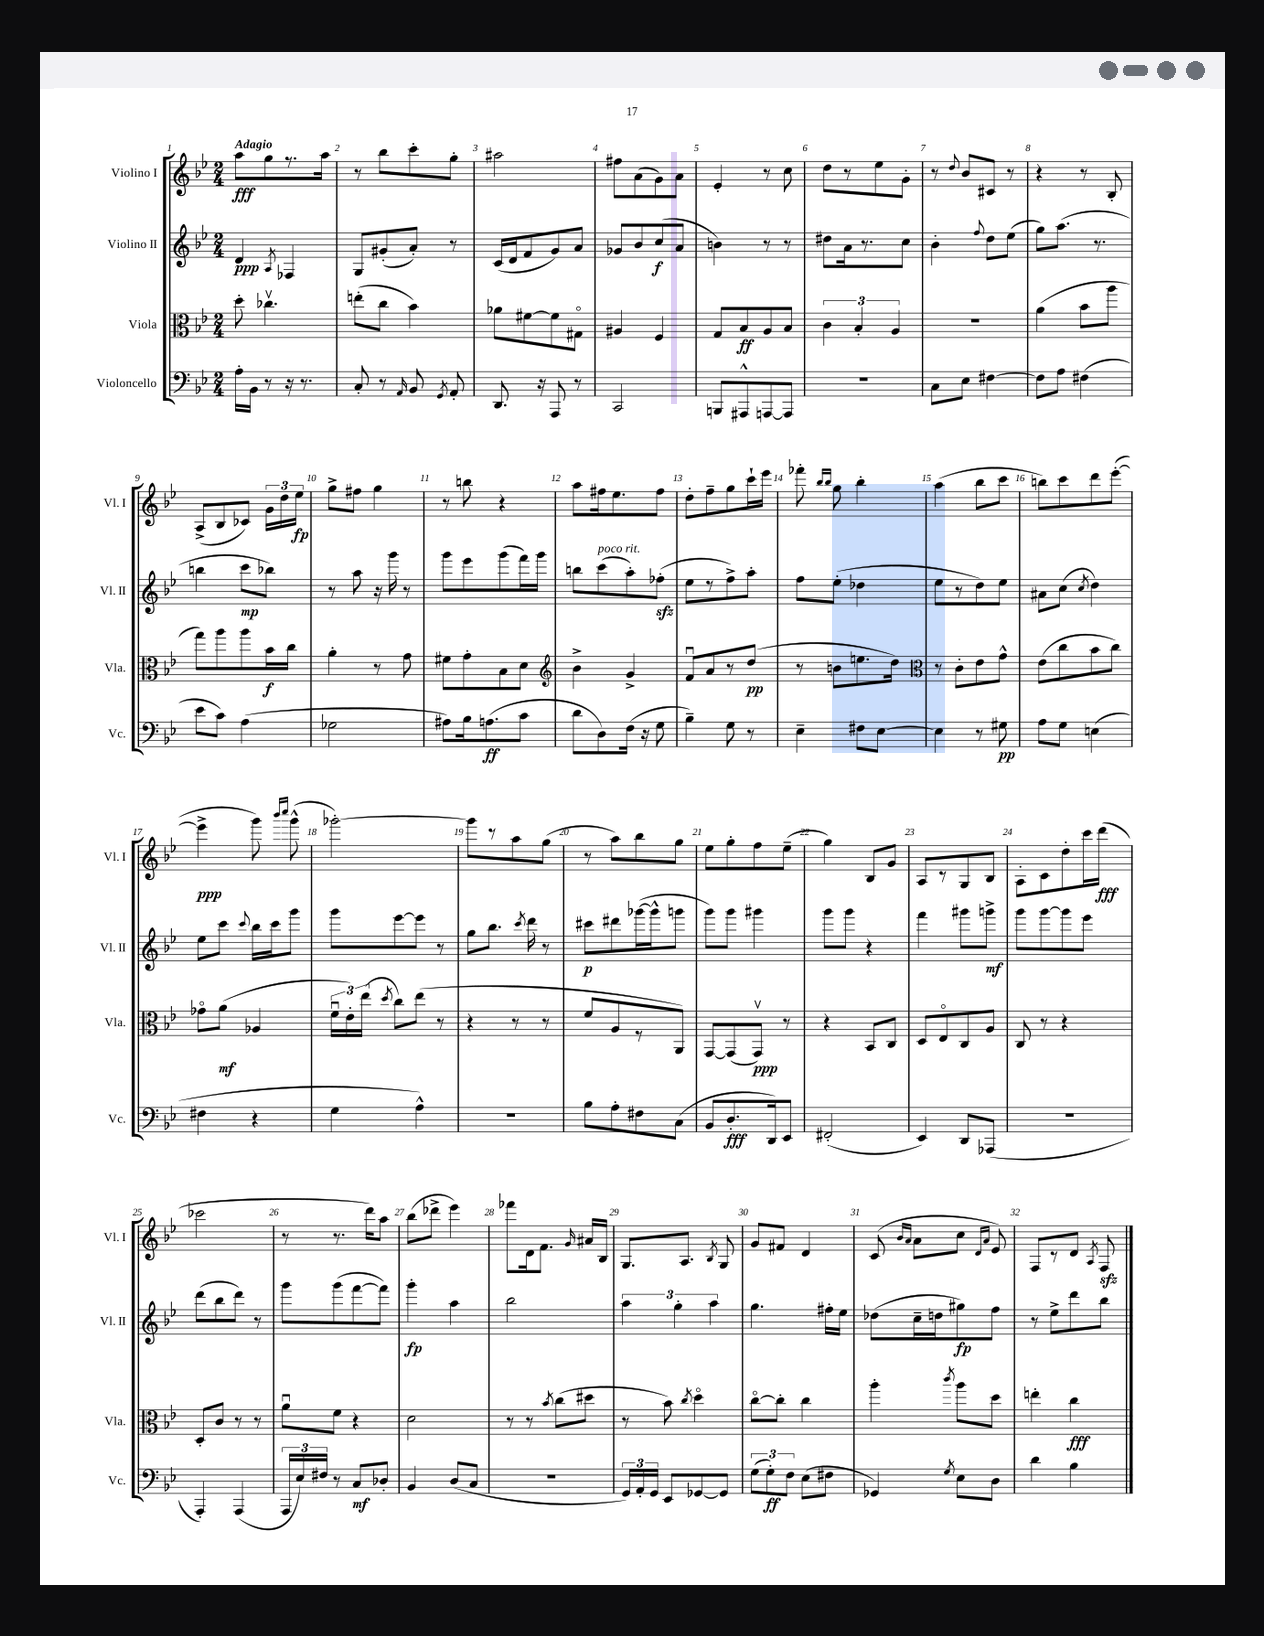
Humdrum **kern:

**kern	**dynam	**kern	**dynam	**kern	**dynam	**kern	**dynam
*part4	*part4	*part3	*part3	*part2	*part2	*part1	*part1
*staff4	*staff4	*staff3	*staff3	*staff2	*staff2	*staff1	*staff1
*I"Violoncello	*	*I"Viola	*	*I"Violino II	*	*I"Violino I	*
*I'Vc.	*	*I'Vla.	*	*I'Vl. II	*	*I'Vl. I	*
*clefF4	*	*clefC3	*	*clefG2	*	*clefG2	*
*k[b-e-]	*	*k[b-e-]	*	*k[b-e-]	*	*k[b-e-]	*
*M2/4	*	*M2/4	*	*M2/4	*	*M2/4	*
=1	=1	=1	=1	=1	=1	=1	=1
!	!	!	!	!	!	!LO:TX:a:B:t=Adagio	!
16A'\LL	.	8dd'\	.	4d/	ppp	8aa\L	fff
16BB-\JJ	.	.	.	.	.	.	.
8r	.	4.cc-Xv\	.	.	.	8gg\	.
.	.	.	.	8qA/	.	.	.
16r	.	.	.	4F-X/	.	8.r	.
8.r	.	.	.	.	.	.	.
.	.	.	.	.	.	16aa\Jk	.
=2	=2	=2	=2	=2	=2	=2	=2
8C'/	.	(8een'\L	.	8G/L	.	8r	.
8r	.	8cc\J	.	(8g#X'/	.	8bb-\L	.
16qqAA/	.	.	.	.	.	.	.
8BB-/	.	4b-\)	.	8a'/J)	.	8ccc'\	.
8qGG/	.	.	.	.	.	.	.
8AA'/	.	.	.	8r	.	8gg'\J	.
=3	=3	=3	=3	=3	=3	=3	=3
8.DD/	.	8a-X\L	.	(16c/LL	.	2aa#X\	.
.	.	.	.	16d/J	.	.	.
.	.	[8f#X\	.	8f/	.	.	.
16r	.	.	.	.	.	.	.
8AAA/	.	8f#\]	.	8g/)	.	.	.
8r	.	8G#X\J	.	8a/J	.	.	.
=4	=4	=4	=4	=4	=4	=4	=4
2CC/	.	4A#X/	.	8g-X/L	.	8ff#X\L	.
.	.	.	.	8b-/	.	(8a\	.
.	.	4F/	.	(8cc/	f	8g\)	.
.	.	.	.	8a/J	.	8a\J	.
=5	=5	=5	=5	=5	=5	=5	=5
8BBBn/L	.	8G/L	.	4bn\)	.	4e-'/	.
8AAA#X^^/	.	8B-/	ff	.	.	.	.
[8AAAn/	.	8A/	.	8r	.	8r	.
8AAA/J]	.	8B-/J	.	8r	.	8cc\	.
=6	=6	=6	=6	=6	=6	=6	=6
2r	.	6c\	.	8dd#X\L	.	8dd\L	.
.	.	.	.	16a\k	.	8r	.
.	.	6B-'/	.	.	.	.	.
.	.	.	.	8.r	.	.	.
.	.	.	.	.	.	8ee-\	.
.	.	6A/	.	.	.	.	.
.	.	.	.	8cc\J	.	8g'\J	.
=7	=7	=7	=7	=7	=7	=7	=7
8C\L	.	2r	.	4b-'\	.	8r	.
.	.	.	.	.	.	8qqdd/	.
8E-\J	.	.	.	.	.	8b-/L	.
.	.	.	.	8qqff/	.	.	.
[4F#X\	.	.	.	8dd\L	.	8c#X/J	.
.	.	.	.	(8ee-\J	.	8r	.
=8	=8	=8	=8	=8	=8	=8	=8
8F#\L]	.	(4a\	.	8gg\L)	.	4r	.
8A\J	.	.	.	(8.aa\J	.	.	.
(4F#X\	.	8b-\L	.	.	.	8r	.
.	.	.	.	8.r	.	.	.
.	.	8aa\J	.	.	.	8B-'/	.
!!LO:LB:g=z
=9	=9	=9	=9	=9	=9	=9	=9
8e-\L	.	8gg\L)	.	4bbn\	.	(8A^/L	.
8c\J)	.	8aa\	.	.	.	8B-/	.
(4A\	.	8aa\	.	8ccc\L	mp	8c-X/J)	.
.	.	16b-\L	f	8bb-X\J)	.	24g\LL	.
.	.	.	.	.	.	24dd\	.
.	.	16cc\JJ	.	.	.	.	.
.	.	.	.	.	.	24ee-\JJ	fp
=10	=10	=10	=10	=10	=10	=10	=10
2G-X\	.	4a'\	.	8r	.	8gg^\L	.
.	.	.	.	8aa\	.	8ff#X\J	.
.	.	8r	.	16r	.	4gg\	.
.	.	.	.	16ggg\	.	.	.
.	.	8g\	.	8r	.	.	.
=11	=11	=11	=11	=11	=11	=11	=11
8A#X\L)	.	8f#X\L	.	8ggg\L	.	8r	.
16B-\k	.	8g'\	.	8eee-\	.	8bbn\	.
(8.An\	ff	.	.	.	.	.	.
.	.	8B-\	.	(8ggg\	.	4r	.
8c\J	.	8d\J	.	16fff\L)	.	.	.
.	.	.	.	16ggg\JJ	.	.	.
=12	=12	=12	=12	=12	=12	=12	=12
*	*	*clefG2	*	*	*	*	*
8d\L	.	4b-^\	.	8bbn\L	.	8aa\L	.
!	!	!	!	!LO:TX:a:i:t=poco rit.	!	!	!
8D\)	.	.	.	(8ccc\	.	16ff#X\k	.
.	.	.	.	.	.	8.ee-\	.
(16F\Jk	.	4g^/	.	8aa'\)	.	.	.
16r	.	.	.	.	.	.	.
8G\	.	.	.	(8ff-Xzz'\J	.	8ff#\J	.
=13	=13	=13	=13	=13	=13	=13	=13
4B-~\)	.	8fu/L	.	8ee-\L	.	8dd'\L	.
.	.	8a/	.	8r	.	8ff~\	.
8G\	.	8r	.	8ff^\)	.	8gg\	.
8r	.	(8dd/J	pp	8aa'\J	.	16ccc`\L	.
.	.	.	.	.	.	16eee-\JJ	.
=14	=14	=14	=14	=14	=14	=14	=14
4E-~\	.	8r	.	8ff\L	.	8fff-X'\	.
.	.	.	.	.	.	16qqbb-/LL	.
.	.	.	.	.	.	16qqbb-/JJ	.
.	.	8bn\L	.	(8ee-'\J	.	8gg\	.
8F#X\L	.	8.een\	.	4dd-X\	.	4bb-'\	.
[8E-\J	.	.	.	.	.	.	.
.	.	16dd\Jk)	.	.	.	.	.
=15	=15	=15	=15	=15	=15	=15	=15
*	*	*clefC3	*	*	*	*	*
4E-\]	.	8r	.	8ee-\L	.	(4aa\	.
.	.	8c'\L	.	8r	.	.	.
8r	.	8e-\	.	8dd\)	.	8bb-\L	.
8G#X\	pp	8g^^\J	.	8ee-\J	.	8ccc\J	.
=16	=16	=16	=16	=16	=16	=16	=16
8A\L	.	(8e-\L	.	8a#X\L	.	8bbn\L)	.
8G\J	.	8cc\	.	(8cc\J	.	8ccc\	.
.	.	.	.	8qcc/	.	.	.
(4En\	.	8b-\	.	4dd\)	.	8ddd\	.
.	.	8cc\J)	.	.	.	([8eee-'\J	.
!!LO:LB:g=z
=17	=17	=17	=17	=17	=17	=17	=17
4F#X\	.	8g-X\L	.	8ee-\L	.	4eee-^\]	ppp
.	.	(8a\J	mf	8ccc\J	.	.	.
.	.	.	.	8qqccc/	.	.	.
4r	.	4A-X/	.	16bb-\LL	.	8ggg\)	.
.	.	.	.	16ccc\J	.	.	.
.	.	.	.	.	.	16qqbbb-/LL	.
.	.	.	.	.	.	16qqcccc/JJ	.
.	.	.	.	8ggg\J	.	(8ggg^^\	.
=18	=18	=18	=18	=18	=18	=18	=18
4G\	.	24fu\LL	.	8ggg\L	.	[2ggg-X'\)	.
.	.	24e-'\)	.	.	.	.	.
.	.	(24ee-\JJ	.	.	.	.	.
.	.	8qdd/	.	.	.	.	.
.	.	8cc\L)	.	[8eee-\	.	.	.
4A^^\)	.	(8ee-\J	.	8eee-\J]	.	.	.
.	.	8r	.	8r	.	.	.
=19	=19	=19	=19	=19	=19	=19	=19
2r	.	4r	.	8gg\L	.	8ggg-\L]	.
.	.	.	.	8.bb-\J	.	8r	.
.	.	8r	.	.	.	8aa\	.
.	.	.	.	8qccc/	.	.	.
.	.	.	.	16ddd\	.	.	.
.	.	8r	.	8r	.	(8gg\J	.
=20	=20	=20	=20	=20	=20	=20	=20
8B-\L	.	8f/L	.	8ccc#X\L	p	8r	.
8A'\	.	8A/	.	8ddd#X\	.	8aa\L)	.
8F#X\	.	8r	.	([16ggg-X\L	.	8bb-\	.
.	.	.	.	16ggg-^^\J]	.	.	.
(8C\J	.	8AA/J)	.	8gggn\J	.	8gg\J	.
=21	=21	=21	=21	=21	=21	=21	=21
8BB-/L	.	[8GG/L	.	8ggg\L)	.	8ee-\L	.
8.D'/	fff	(8GG/]	.	8ggg\J	.	8gg'\	.
.	.	8GGv/J)	ppp	4ggg#X\	.	8ff\	.
16DD/k)	.	.	.	.	.	.	.
8EE-/J	.	8r	.	.	.	(8ee-~\J	.
=22	=22	=22	=22	=22	=22	=22	=22
(2FF#X'/	.	4r	.	8ggg\L	.	4gg\)	.
.	.	.	.	8ggg\J	.	.	.
.	.	8BB-/L	.	4r	.	8B-/L	.
.	.	8C/J	.	.	.	8g/J	.
=23	=23	=23	=23	=23	=23	=23	=23
4EE-/)	.	8D/L	.	4fff\	.	8A/L	.
.	.	8E-/	.	.	.	8r	.
8DD/L	.	8C/	.	8ggg#X\L	.	8G/	.
(8AAA-X/J	.	8A/J	.	8gggn^\J	mf	8B-/J	.
=24	=24	=24	=24	=24	=24	=24	=24
2r	.	8C/	.	8ggg\L	.	8A'\L	.
.	.	8r	.	[8ggg\	.	8c\	.
.	.	4r	.	8ggg\]	.	8dd'\	.
.	.	.	.	8eee-\J	.	16ccc\L	.
.	.	.	.	.	.	(16ddd\JJ	fff
!!LO:LB:g=z
=25	=25	=25	=25	=25	=25	=25	=25
4AAA'/)	.	8D'/L	.	(8ddd\L	.	2ccc-X\	.
.	.	8c/J	.	8bb-\	.	.	.
(4AAA/	.	8r	.	8ddd\J)	.	.	.
.	.	8r	.	8r	.	.	.
=26	=26	=26	=26	=26	=26	=26	=26
24AAA/LL	.	8au\L	.	8ggg\L	.	8r	.
24E-/)	.	.	.	.	.	.	.
24F#X/JJ	.	.	.	.	.	.	.
8r	.	8f\J	.	(8ggg\	.	8.r	.
8C/L	mf	4r	.	[8fff\	.	.	.
.	.	.	.	.	.	16ddd\KL)	.
8D-X'/J	.	.	.	8fff\J])	.	8aa\J	.
=27	=27	=27	=27	=27	=27	=27	=27
4BB-/	.	2d\	.	4ggg'\	fp	(8bb-\L	.
.	.	.	.	.	.	8ddd-X^\J	.
(8D/L	.	.	.	4aa\	.	4eee-\)	.
8C/J	.	.	.	.	.	.	.
=28	=28	=28	=28	=28	=28	=28	=28
2r	.	8r	.	2bb-\	.	8fff-X\L	.
.	.	8r	.	.	.	16d\k	.
.	.	.	.	.	.	8.f\J	.
.	.	8qb-/	.	.	.	.	.
.	.	(8cc\L	.	.	.	.	.
.	.	.	.	.	.	16qqg/	.
.	.	8dd#X\J	.	.	.	16a#X/LL	.
.	.	.	.	.	.	16B-/JJ	.
=29	=29	=29	=29	=29	=29	=29	=29
24GG/LL)	.	8r	.	6aa\	.	8.G/L	.
24AA'/	.	.	.	.	.	.	.
24GG/JJ	.	.	.	.	.	.	.
8EE-/L	.	8b-\)	.	.	.	.	.
.	.	.	.	6gg'\	.	.	.
.	.	.	.	.	.	8.A/J	.
.	.	8qcc/	.	.	.	.	.
[8GG-X/	.	4dd\	.	.	.	.	.
.	.	.	.	6aa\	.	.	.
.	.	.	.	.	.	8qB-/	.
8GG-/J]	.	.	.	.	.	8G/	.
=30	=30	=30	=30	=30	=30	=30	=30
(12G\L	.	[8cc\L	.	4.gg\	.	8g/L	.
12G'\)	ff	.	.	.	.	.	.
.	.	8cc'\J]	.	.	.	8f#X/J	.
12F\J	.	.	.	.	.	.	.
(8E-\L	.	4cc\	.	.	.	4d/	.
8F#X\J	.	.	.	16ff#X'\LL	.	.	.
.	.	.	.	16ee-\JJ	.	.	.
=31	=31	=31	=31	=31	=31	=31	=31
4GG-X/)	.	4aa'\	.	(8dd-X\L	.	(8c/	.
.	.	.	.	.	.	16qqb-/LL	.
.	.	.	.	.	.	16qqa/JJ	.
.	.	.	.	16cc~\L	.	8a\L	.
.	.	.	.	16ddn\J	.	.	.
8qG/	.	8qccc/	.	.	.	.	.
8E-\L	.	8aa\L	.	8gg#X\)	fp	8cc\J	.
.	.	.	.	.	.	16qqd/LL	.
.	.	.	.	.	.	16qqa/JJ	.
8D\J	.	8dd\J	.	8ff\J	.	8e-/)	.
=32	=32	=32	=32	=32	=32	=32	=32
4d\	.	4een'\	.	8r	.	8F/L	.
.	.	.	.	8ee-^\L	.	8r	.
4B-\	.	4cc\	fff	8ddd\	.	8d/J	.
.	.	.	.	.	.	8qA/	.
.	.	.	.	8bb-\J	.	8Fzz/	.
==	==	==	==	==	==	==	==
*-	*-	*-	*-	*-	*-	*-	*-
